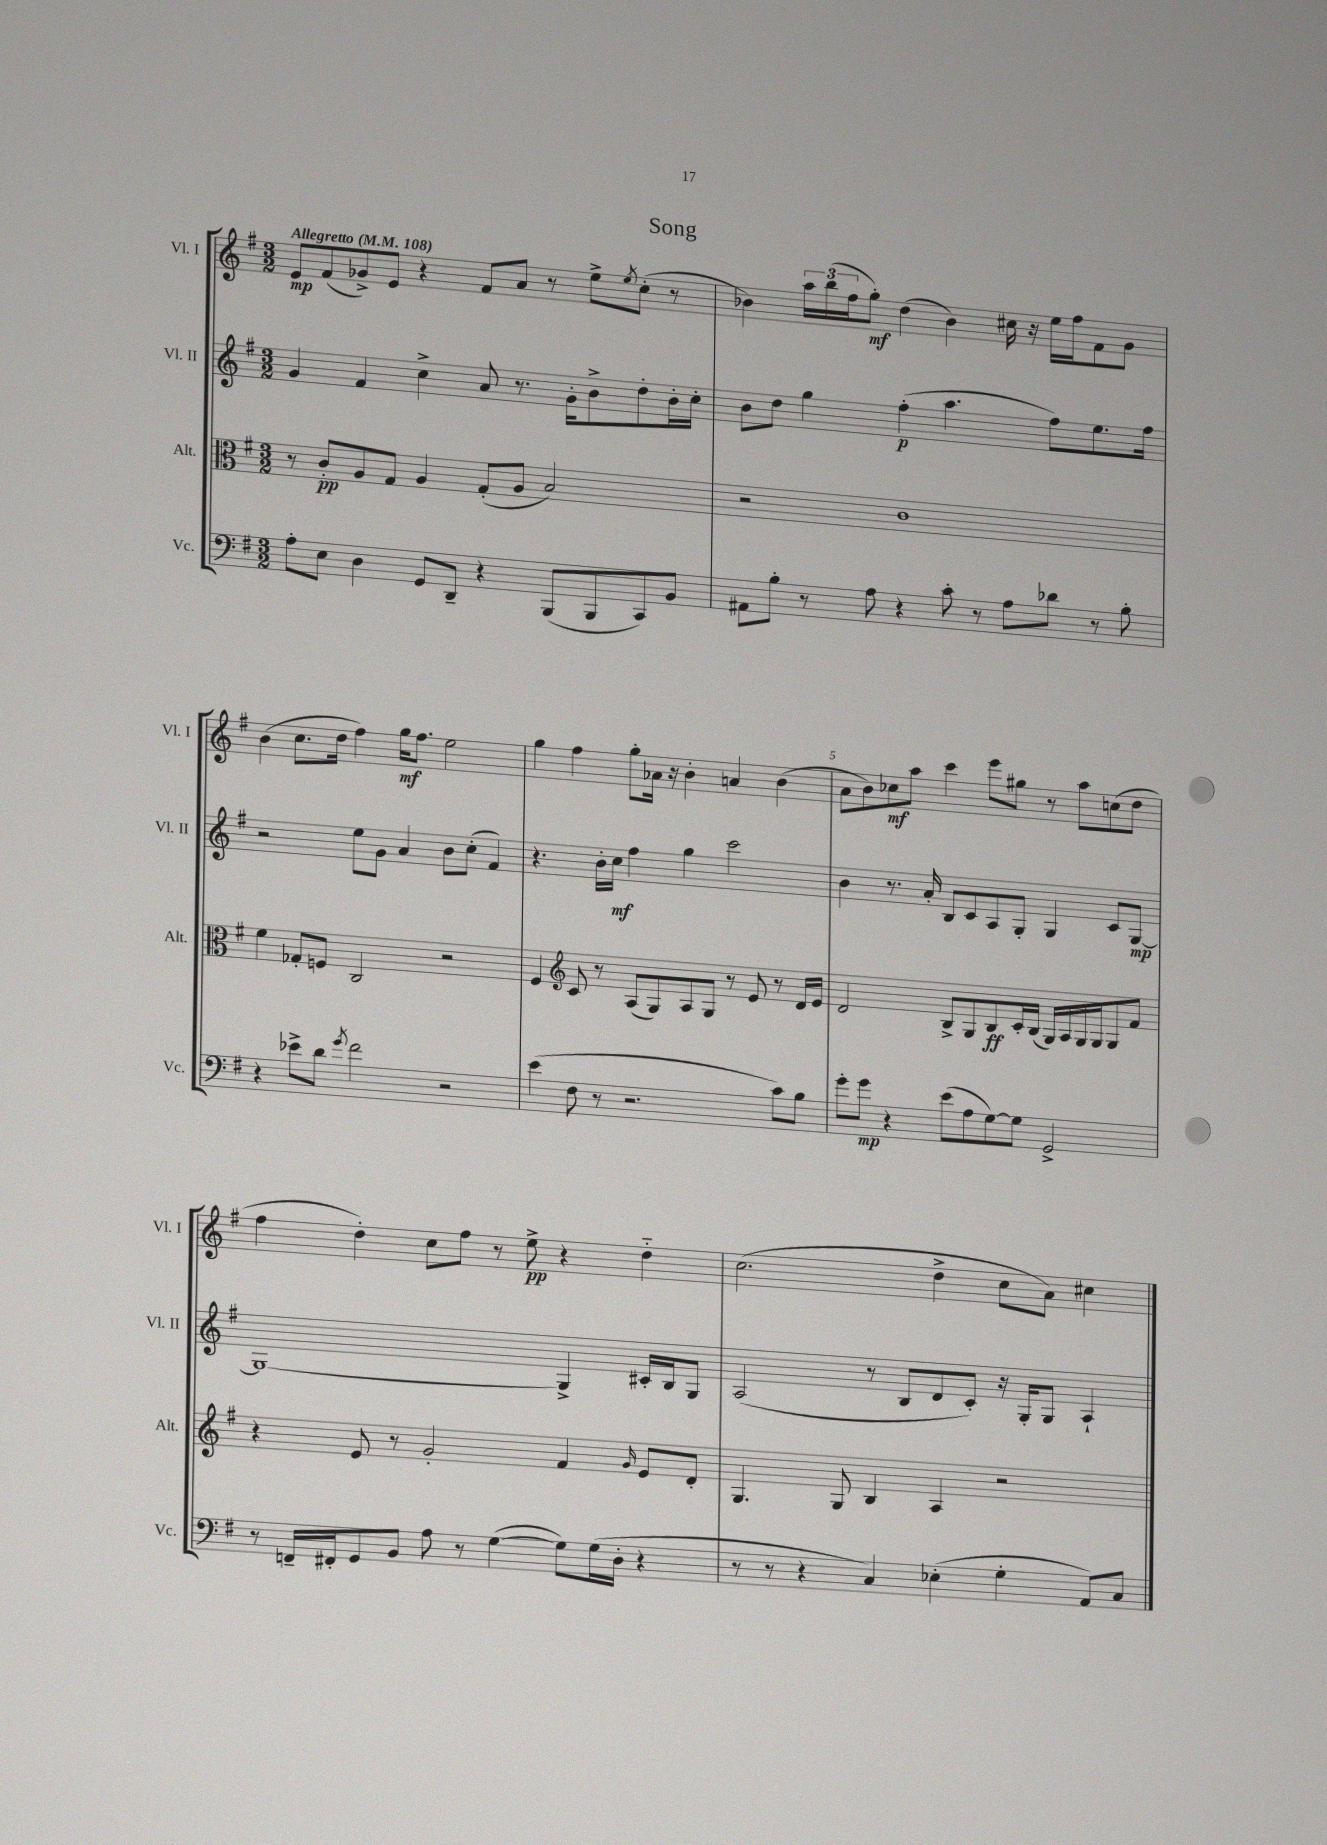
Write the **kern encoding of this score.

**kern	**kern	**kern	**kern
*staff4	*staff3	*staff2	*staff1
*clefF4	*clefC3	*clefG2	*clefG2
*k[f#]	*k[f#]	*k[f#]	*k[f#]
*M3/2	*M3/2	*M3/2	*M3/2
*MM108	*MM108	*MM108	*MM108
8A'	8r	4g	8e
8E	8c'	.	(8f#
4D	8A	4f#	8g-^)
.	8G	.	8e
8GG	4A	4cc^	4r
8DD~	.	.	.
4r	(8G'	8a	8f#
.	8A	8.r	8a
(8BBB	2B)	.	8r
.	.	16g'	.
8BBB	.	8b^	8ee^
.	.	.	8qee
8CC)	.	8dd'	(8cc'
8BB	.	16b'	8r
.	.	16cc'	.
=	=	=	=
8AA#	2r	8b	4b-)
8B'	.	8dd	.
8r	.	4gg	24aa
.	.	.	(24bb
.	.	.	24ff#
8A	.	.	8gg')
4r	1c	(4ff#'	(4dd
8c'	.	4.aa	4b-)
8r	.	.	.
8A	.	.	16cc#
.	.	.	16r
8d-	.	8ff#)	16ee
.	.	.	16ff#
8r	.	8.ee	8f#
8B'	.	.	8g
.	.	16ff#	.
=	=	=	=
4r	4f#	2r	(4b
8e-^	8G-'	.	8.cc
8d	8F	.	.
.	.	.	16dd
8qg	.	.	.
2f#	2C	8ee	4ff#)
.	.	8g	.
.	.	4a	16gg
.	.	.	8.ff#
2r	2r	8b	2ee
.	.	(8cc'	.
.	.	4f#)	.
=	=	=	=
(4e	4F#	4.r	4gg
*	*clefG2	*	*
8F#	8c	.	4ff#
8r	8r	16b'	.
.	.	16cc	.
2.r	(8A	4ff#	8gg'
.	8G)	.	16a-
.	.	.	16r
.	8A	4gg	4b'
.	8G	.	.
.	8r	2ccc	4a
.	8e	.	.
8c)	8r	.	(4b
8B	16d	.	.
.	16e	.	.
=	=	=	=
8g'	2d	4b	8a
8g	.	.	8b)
4r	.	8.r	8cc-
.	.	.	8aa
.	.	16a'	.
(8e	8B^	8B	4ccc
8A	8G	8c	.
[8G)	8B	8A	8eee
8G]	16c'	8G'	8gg#
.	(16B	.	.
2GG^	16G)	4G	8r
.	16A	.	.
.	16G	.	8aa
.	16G	.	.
.	8G	8c	(8cc
.	8f#	[8G	8dd
=	=	=	=
8r	4r	1G_	4ff#
16FF~	.	.	.
16FF#'	.	.	.
8GG	8e	.	4dd')
8BB	8r	.	.
8A	2g'	.	8cc
8r	.	.	8ff#
([4G	.	.	8r
.	.	.	8ee^
8G])	4f#	4G^]	4r
(16G	.	.	.
16D'	.	.	.
.	16qqg	.	.
4r	8e	16c#'	4dd'~
.	.	16B	.
.	8d'	8G	.
=	=	=	=
8r	4.G	(2A	(2.cc
8r	.	.	.
4r	.	.	.
.	8G	.	.
4C)	4B	8r	.
.	.	8B	.
(4E-'	4A	8d	4dd^
.	.	8c')	.
4G'	2r	16r	8cc
.	.	16G'	.
.	.	8G	8a)
8AA)	.	4A`	4cc#
8C	.	.	.
==	==	==	==
*-	*-	*-	*-
